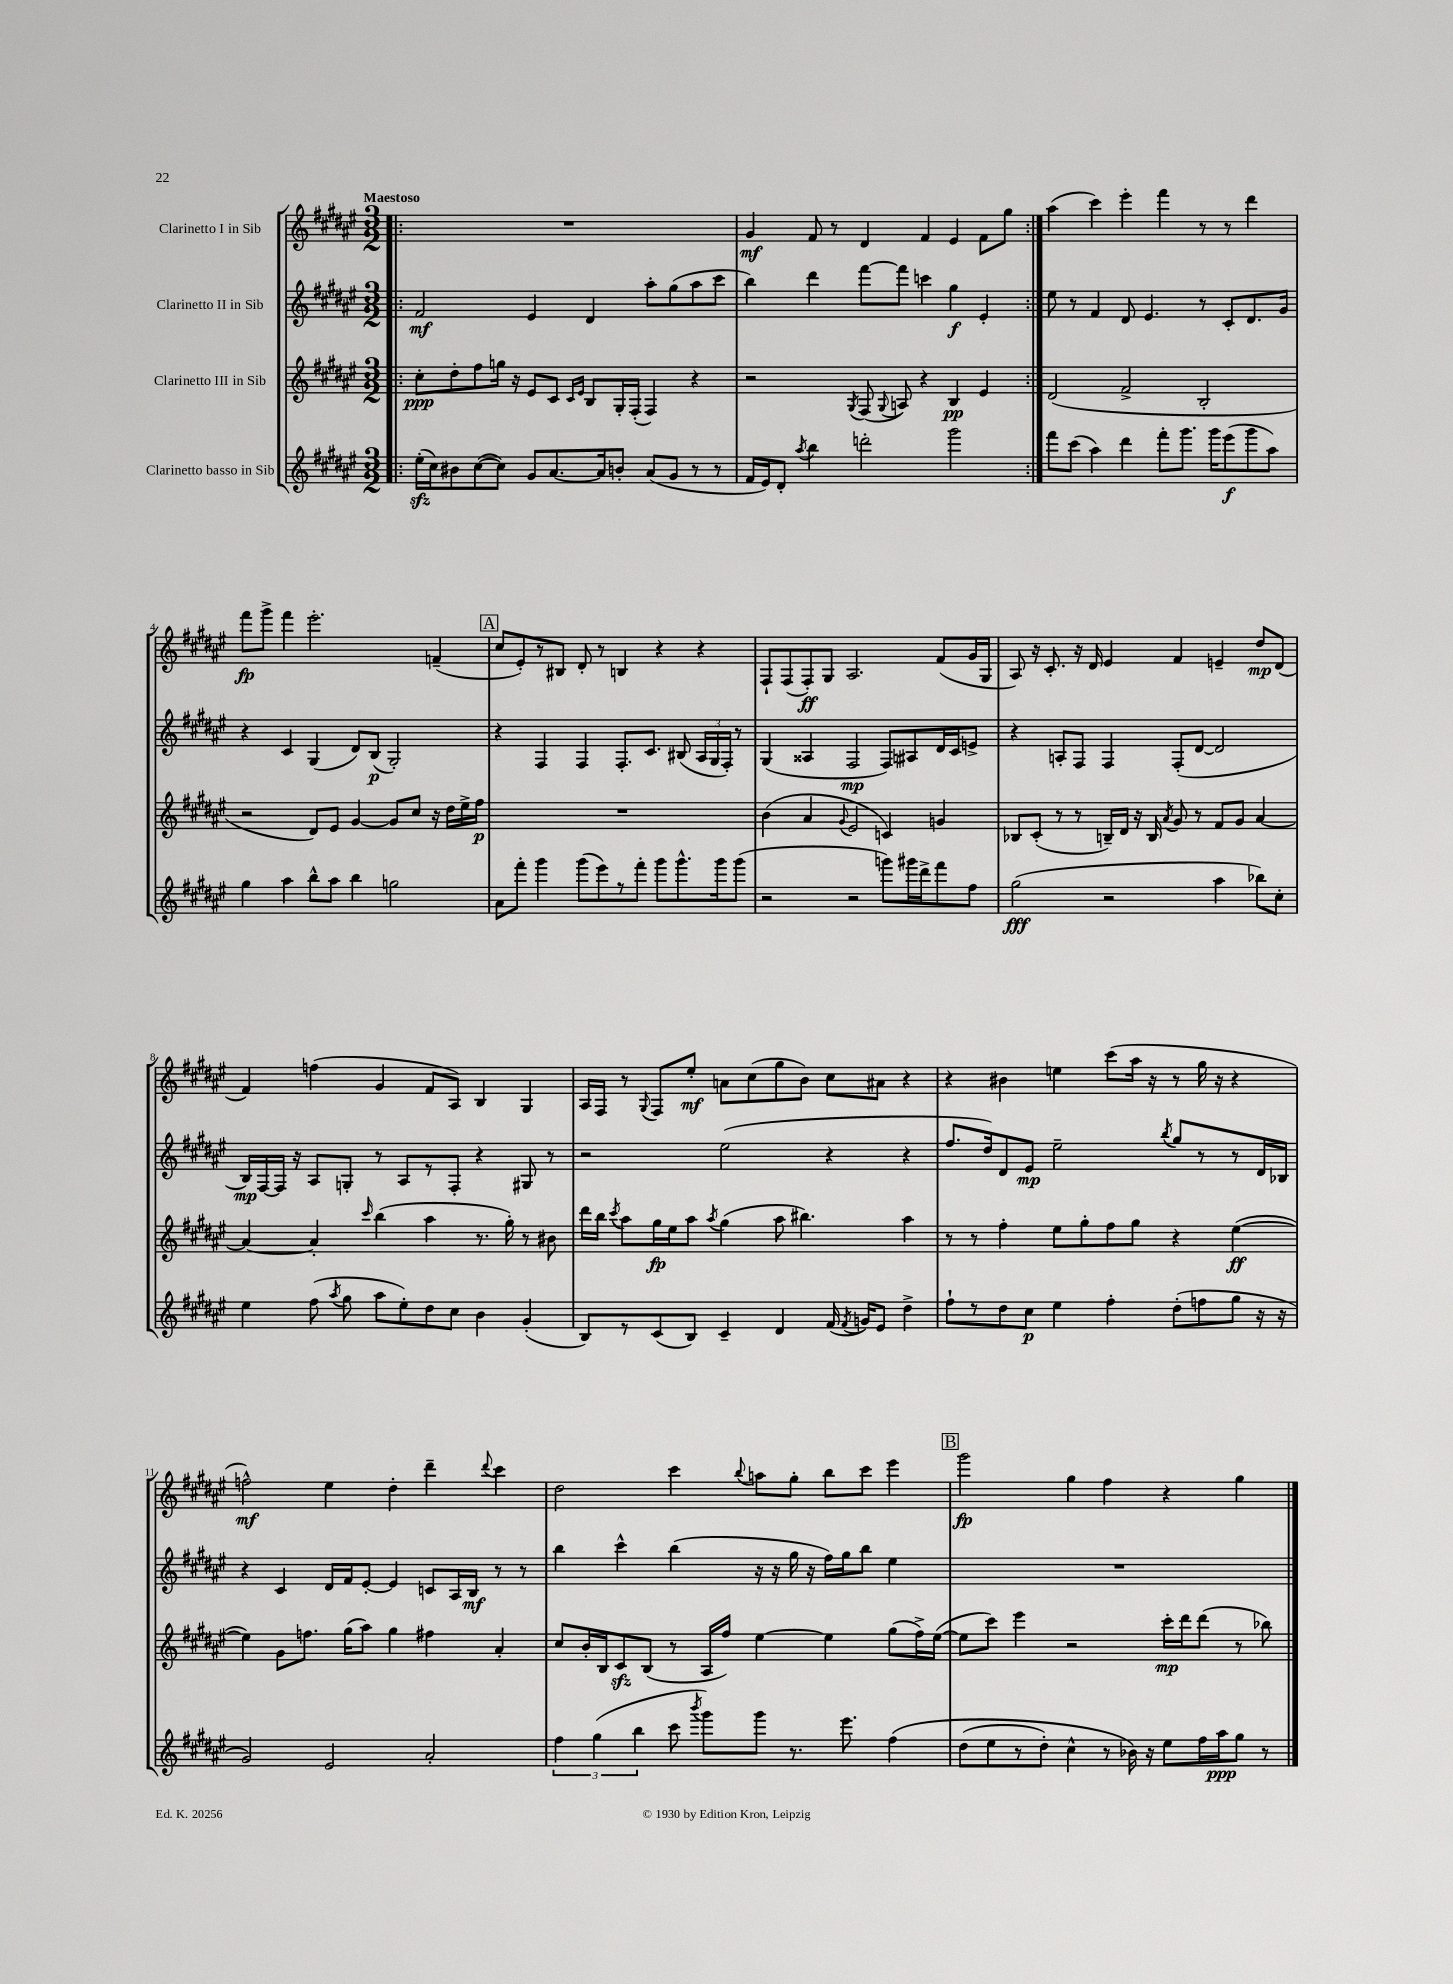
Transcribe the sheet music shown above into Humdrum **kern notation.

**kern	**dynam	**kern	**dynam	**kern	**dynam	**kern	**dynam
*part4	*part4	*part3	*part3	*part2	*part2	*part1	*part1
*staff4	*staff4	*staff3	*staff3	*staff2	*staff2	*staff1	*staff1
*I"Clarinetto basso in Sib	*	*I"Clarinetto III in Sib	*	*I"Clarinetto II in Sib	*	*I"Clarinetto I in Sib	*
*clefG2	*	*clefG2	*	*clefG2	*	*clefG2	*
*k[f#c#g#d#a#e#]	*	*k[f#c#g#d#a#e#]	*	*k[f#c#g#d#a#e#]	*	*k[f#c#g#d#a#e#]	*
*M3/2	*	*M3/2	*	*M3/2	*	*M3/2	*
=1!|:	=1!|:	=1!|:	=1!|:	=1!|:	=1!|:	=1!|:	=1!|:
!	!	!	!	!	!	!LO:TX:a:B:t=Maestoso	!
(16ee#zz'\LL	.	8cc#'\L	ppp	2f#/	mf	1.r	.
16cc#\J)	.	.	.	.	.	.	.
8b#X\	.	8dd#'\	.	.	.	.	.
([8cc#\	.	8ff#\	.	.	.	.	.
8cc#\J])	.	16ggn\Jk	.	.	.	.	.
.	.	16r	.	.	.	.	.
8g#/L	.	8e#/L	.	4e#/	.	.	.
[8.a#/	.	8c#/J	.	.	.	.	.
.	.	16qqc#/LL	.	.	.	.	.
.	.	16qqe#/JJ	.	.	.	.	.
.	.	8B/L	.	4d#/	.	.	.
16a#/k]	.	.	.	.	.	.	.
8bn'/J	.	16G#'/L	.	.	.	.	.
.	.	(16F#'/JJ	.	.	.	.	.
(8a#/L	.	4F#/)	.	8aa#'\L	.	.	.
8g#/J	.	.	.	(8gg#\	.	.	.
8r	.	4r	.	8aa#\	.	.	.
8r	.	.	.	8ccc#\J	.	.	.
=2	=2	=2	=2	=2	=2	=2	=2
16f#/LL	.	2r	.	4bb\)	.	4g#/	mf
16e#/J)	.	.	.	.	.	.	.
8d#'/J	.	.	.	.	.	.	.
8qaa#/	.	.	.	.	.	.	.
4bb\	.	.	.	4ddd#\	.	8f#/	.
.	.	.	.	.	.	8r	.
.	.	8qG#/	.	.	.	.	.
2dddn'\	.	(8F#/	.	[8fff#\L	.	4d#/	.
.	.	8qqG#/	.	.	.	.	.
.	.	8An/)	.	8fff#\J]	.	.	.
.	.	4r	.	4cccn\	.	4f#/	.
2ggg#\	.	4B/	pp	4gg#\	f	4e#/	.
.	.	4e#/	.	4e#'/	.	8f#\L	.
.	.	.	.	.	.	8gg#\J	.
=3:|!	=3:|!	=3:|!	=3:|!	=3:|!	=3:|!	=3:|!	=3:|!
8fff#\L	.	(2d#/	.	8ee#\	.	(4aa#\	.
(8ccc#\J	.	.	.	8r	.	.	.
4aa#\)	.	.	.	4f#/	.	4ccc#\)	.
4ddd#\	.	2f#^/	.	8d#/	.	4eee#'\	.
.	.	.	.	4.e#/	.	.	.
8fff#'\L	.	.	.	.	.	4fff#\	.
8.ggg#\J	.	.	.	.	.	.	.
.	.	2B'/	.	8r	.	8r	.
16ggg#\KL	.	.	.	.	.	.	.
(8eee#\	f	.	.	8c#'/L	.	8r	.
8ggg#\	.	.	.	8.d#/	.	4ddd#\	.
8aa#\J)	.	.	.	.	.	.	.
.	.	.	.	16g#/Jk	.	.	.
!!LO:LB:g=z
=4	=4	=4	=4	=4	=4	=4	=4
4gg#\	.	2r	.	4r	.	8fff#\L	fp
.	.	.	.	.	.	8ggg#^\J	.
4aa#\	.	.	.	4c#/	.	4fff#\	.
8bb^^\L	.	8d#/L)	.	(4G#/	.	2.eee#'\	.
8aa#\J	.	8e#/J	.	.	.	.	.
4bb\	.	[4g#/	.	8d#/L)	.	.	.
.	.	.	.	(8B/J	p	.	.
2ggn\	.	8g#/L]	.	2G#'/)	.	.	.
.	.	8cc#/J	.	.	.	.	.
.	.	16r	.	.	.	(4fn~/	.
.	.	16dd#\LL	.	.	.	.	.
.	.	16ee#^\	.	.	.	.	.
.	.	16ff#\JJ	p	.	.	.	.
!!LO:REH:place=s1:t=A
=5	=5	=5	=5	=5	=5	=5	=5
8a#\L	.	1.r	.	4r	.	8cc#/L	.
8fff#'\J	.	.	.	.	.	8e#'/)	.
4ggg#\	.	.	.	4F#/	.	8r	.
.	.	.	.	.	.	8B#X/J	.
(8ggg#\L	.	.	.	4F#/	.	8d#'/	.
8eee#\)	.	.	.	.	.	8r	.
8r	.	.	.	8.F#'/L	.	4Bn/	.
8fff#'\J	.	.	.	.	.	.	.
.	.	.	.	8.c#/J	.	.	.
8ggg#\L	.	.	.	.	.	4r	.
8.ggg#^^\	.	.	.	(8B#X/	.	.	.
.	.	.	.	24A#/LL	.	4r	.
.	.	.	.	24G#/	.	.	.
16ggg#\k	.	.	.	.	.	.	.
.	.	.	.	24F#'/JJ)	.	.	.
(8ggg#\J	.	.	.	8r	.	.	.
=6	=6	=6	=6	=6	=6	=6	=6
2r	.	(4b\	.	(4G#/	.	8F#`/L	.
.	.	.	.	.	.	(8F#/	.
.	.	4a#/	.	4A##X/	.	8F#'/)	ff
.	.	.	.	.	.	8G#/J	.
.	.	8qqg#/	.	.	.	.	.
2r	.	2e#/	.	2F#/	mp	2.A#/	.
8gggn\L)	.	4cn/)	.	8F#/L)	.	.	.
16ggg#X\L	.	.	.	8A#X/	.	.	.
16ddd#^\J	.	.	.	.	.	.	.
8fff#\	.	4gn/	.	16d#/L	.	(8f#/L	.
.	.	.	.	16c#/J	.	.	.
8ff#\J	.	.	.	8en^/J	.	16g#/L	.
.	.	.	.	.	.	16G#/JJ	.
=7	=7	=7	=7	=7	=7	=7	=7
(2gg#\	fff	8B-X/L	.	4r	.	8A#/)	.
.	.	(8c#'/J	.	.	.	16r	.
.	.	.	.	.	.	8.c#'/	.
.	.	8r	.	8An'/L	.	.	.
.	.	8r	.	8F#/J	.	16r	.
.	.	.	.	.	.	16d#/	.
2r	.	16Bn~/LL)	.	4F#/	.	4e#/	.
.	.	16d#/JJ	.	.	.	.	.
.	.	16r	.	.	.	.	.
.	.	16B/	.	.	.	.	.
.	.	8qa#/	.	.	.	.	.
.	.	8g#/	.	(8F#'/L	.	4f#/	.
.	.	8r	.	[8d#/J	.	.	.
4aa#\	.	8f#/L	.	2d#/]	.	4en~/	.
.	.	8g#/J	.	.	.	.	.
8bb-X\L)	.	[4a#/	.	.	.	8dd#/L	mp
8cc#'\J	.	.	.	.	.	(8d#/J	.
!!LO:LB:g=z
=8	=8	=8	=8	=8	=8	=8	=8
4ee#\	.	4a#/_	.	16B/LL)	mp	4f#/)	.
.	.	.	.	[16F#/	.	.	.
.	.	.	.	16F#/JJ]	.	.	.
.	.	.	.	16r	.	.	.
(8ff#\	.	4a#'/]	.	8A#/L	.	(4ffn\	.
8qaa#/	.	.	.	.	.	.	.
8gg#\	.	.	.	8Gn'/J	.	.	.
.	.	16qqccc#/	.	.	.	.	.
8aa#\L	.	(4bb\	.	8r	.	4g#/	.
8ee#'\)	.	.	.	8A#/L	.	.	.
8dd#\	.	4aa#\	.	8r	.	8f#/L	.
8cc#\J	.	.	.	8F#'/J	.	8A#/J)	.
4b\	.	8.r	.	4r	.	4B/	.
.	.	16gg#'\)	.	.	.	.	.
(4g#'/	.	8r	.	8G#X/	.	4G#/	.
.	.	8b#X\	.	8r	.	.	.
=9	=9	=9	=9	=9	=9	=9	=9
8B/L)	.	16ddd#\LL	.	2r	.	16A#/LL	.
.	.	16bb\JJ	.	.	.	16F#/JJ	.
.	.	8qccc#/	.	.	.	.	.
8r	.	8aa#\L	.	.	.	8r	.
.	.	.	.	.	.	8qqG#/	.
(8c#/	.	16gg#\L	fp	.	.	8F#/L	.
.	.	16ee#\J	.	.	.	.	.
8B/J)	.	8aa#\J	.	.	.	8ee#'/J	mf
.	.	8qaa#/	.	.	.	.	.
4c#~/	.	(4gg#\	.	(2ee#\	.	8an\L	.
.	.	.	.	.	.	(8cc#\	.
4d#/	.	8aa#\	.	.	.	8gg#\	.
.	.	4.bb#X\)	.	.	.	8b\J)	.
(16f#/	.	.	.	4r	.	8cc#\L	.
8qf#/	.	.	.	.	.	.	.
16gn/KL)	.	.	.	.	.	.	.
8e#/J	.	.	.	.	.	8a#X\J	.
4dd#^\	.	4aa#\	.	4r	.	4r	.
=10	=10	=10	=10	=10	=10	=10	=10
8ff#`\L	.	8r	.	8.ff#/L	.	4r	.
8r	.	8r	.	.	.	.	.
.	.	.	.	16dd#/k)	.	.	.
8dd#\	.	4ff#'\	.	8d#/	.	4b#X\	.
8cc#\J	p	.	.	8e#/J	mp	.	.
4ee#\	.	8ee#\L	.	2ee#~\	.	4een\	.
.	.	8gg#'\	.	.	.	.	.
4ff#'\	.	8ff#\	.	.	.	(8ccc#\L	.
.	.	8gg#\J	.	.	.	16aa#\Jk	.
.	.	.	.	.	.	16r	.
.	.	.	.	8qbb/	.	.	.
(8dd#'\L	.	4r	.	8gg#/L	.	8r	.
8ffn\	.	.	.	8r	.	16gg#\	.
.	.	.	.	.	.	16r	.
8gg#\J	.	([4ee#\	ff	8r	.	4r	.
16r	.	.	.	16d#/L	.	.	.
16r	.	.	.	16B-X/JJ	.	.	.
!!LO:LB:g=z
=11	=11	=11	=11	=11	=11	=11	=11
2g#/)	.	4ee#\])	.	4r	.	2ffn^^\)	mf
.	.	8g#\L	.	4c#/	.	.	.
.	.	8.ffn\J	.	.	.	.	.
2e#/	.	.	.	16d#/LL	.	4ee#\	.
.	.	(16gg#\KL	.	16f#/J	.	.	.
.	.	8aa#\J)	.	[8e#'/J	.	.	.
.	.	4gg#\	.	4e#/]	.	4dd#'\	.
2a#'/	.	4ff#X\	.	8cn/L	.	4ddd#~\	.
.	.	.	.	16A#/L	.	.	.
.	.	.	.	16B/JJ	mf	.	.
.	.	.	.	.	.	8qqddd#/	.
.	.	4a#'/	.	8r	.	4ccc#\	.
.	.	.	.	8r	.	.	.
=12	=12	=12	=12	=12	=12	=12	=12
6ff#\	.	8cc#/L	.	4bb\	.	2dd#\	.
.	.	16b'/L	.	.	.	.	.
(6gg#\	.	.	.	.	.	.	.
.	.	16B/J	.	.	.	.	.
.	.	8c#zz/	.	4ccc#^^\	.	.	.
6bb\	.	.	.	.	.	.	.
.	.	(8B/J	.	.	.	.	.
8ccc#\	.	8r	.	(4bb\	.	4ccc#\	.
8qbbb/	.	.	.	.	.	.	.
8ggg#\L)	.	16A#/LL	.	.	.	.	.
.	.	16ff#/JJ)	.	.	.	.	.
.	.	.	.	.	.	8qqbb/	.
8ggg#\J	.	[4ee#\	.	16r	.	8aan\L	.
.	.	.	.	16r	.	.	.
8.r	.	.	.	16gg#\	.	8gg#'\J	.
.	.	.	.	16r	.	.	.
.	.	4ee#\]	.	16ff#\LL)	.	8bb\L	.
8.eee#\	.	.	.	16gg#\J	.	.	.
.	.	.	.	8bb\J	.	8ccc#\J	.
(4ff#\	.	(8gg#\L	.	4ee#\	.	4eee#\	.
.	.	16ff#^\L)	.	.	.	.	.
.	.	([16ee#\JJ	.	.	.	.	.
!!LO:REH:place=s1:t=B
=13	=13	=13	=13	=13	=13	=13	=13
(8dd#\L	.	8ee#\L]	.	1.r	.	2ggg#\	fp
8ee#\	.	8ccc#\J)	.	.	.	.	.
8r	.	4eee#\	.	.	.	.	.
8dd#'\J)	.	.	.	.	.	.	.
4cc#^^\	.	2r	.	.	.	4gg#\	.
8r	.	.	.	.	.	4ff#\	.
16b-X\)	.	.	.	.	.	.	.
16r	.	.	.	.	.	.	.
8ee#\L	.	16ccc#'\LL	mp	.	.	4r	.
.	.	16ddd#\J	.	.	.	.	.
16ff#\L	.	(8ddd#\J	.	.	.	.	.
16aa#\J	ppp	.	.	.	.	.	.
8gg#\J	.	8r	.	.	.	4gg#\	.
8r	.	8bb-X\)	.	.	.	.	.
==	==	==	==	==	==	==	==
*-	*-	*-	*-	*-	*-	*-	*-
